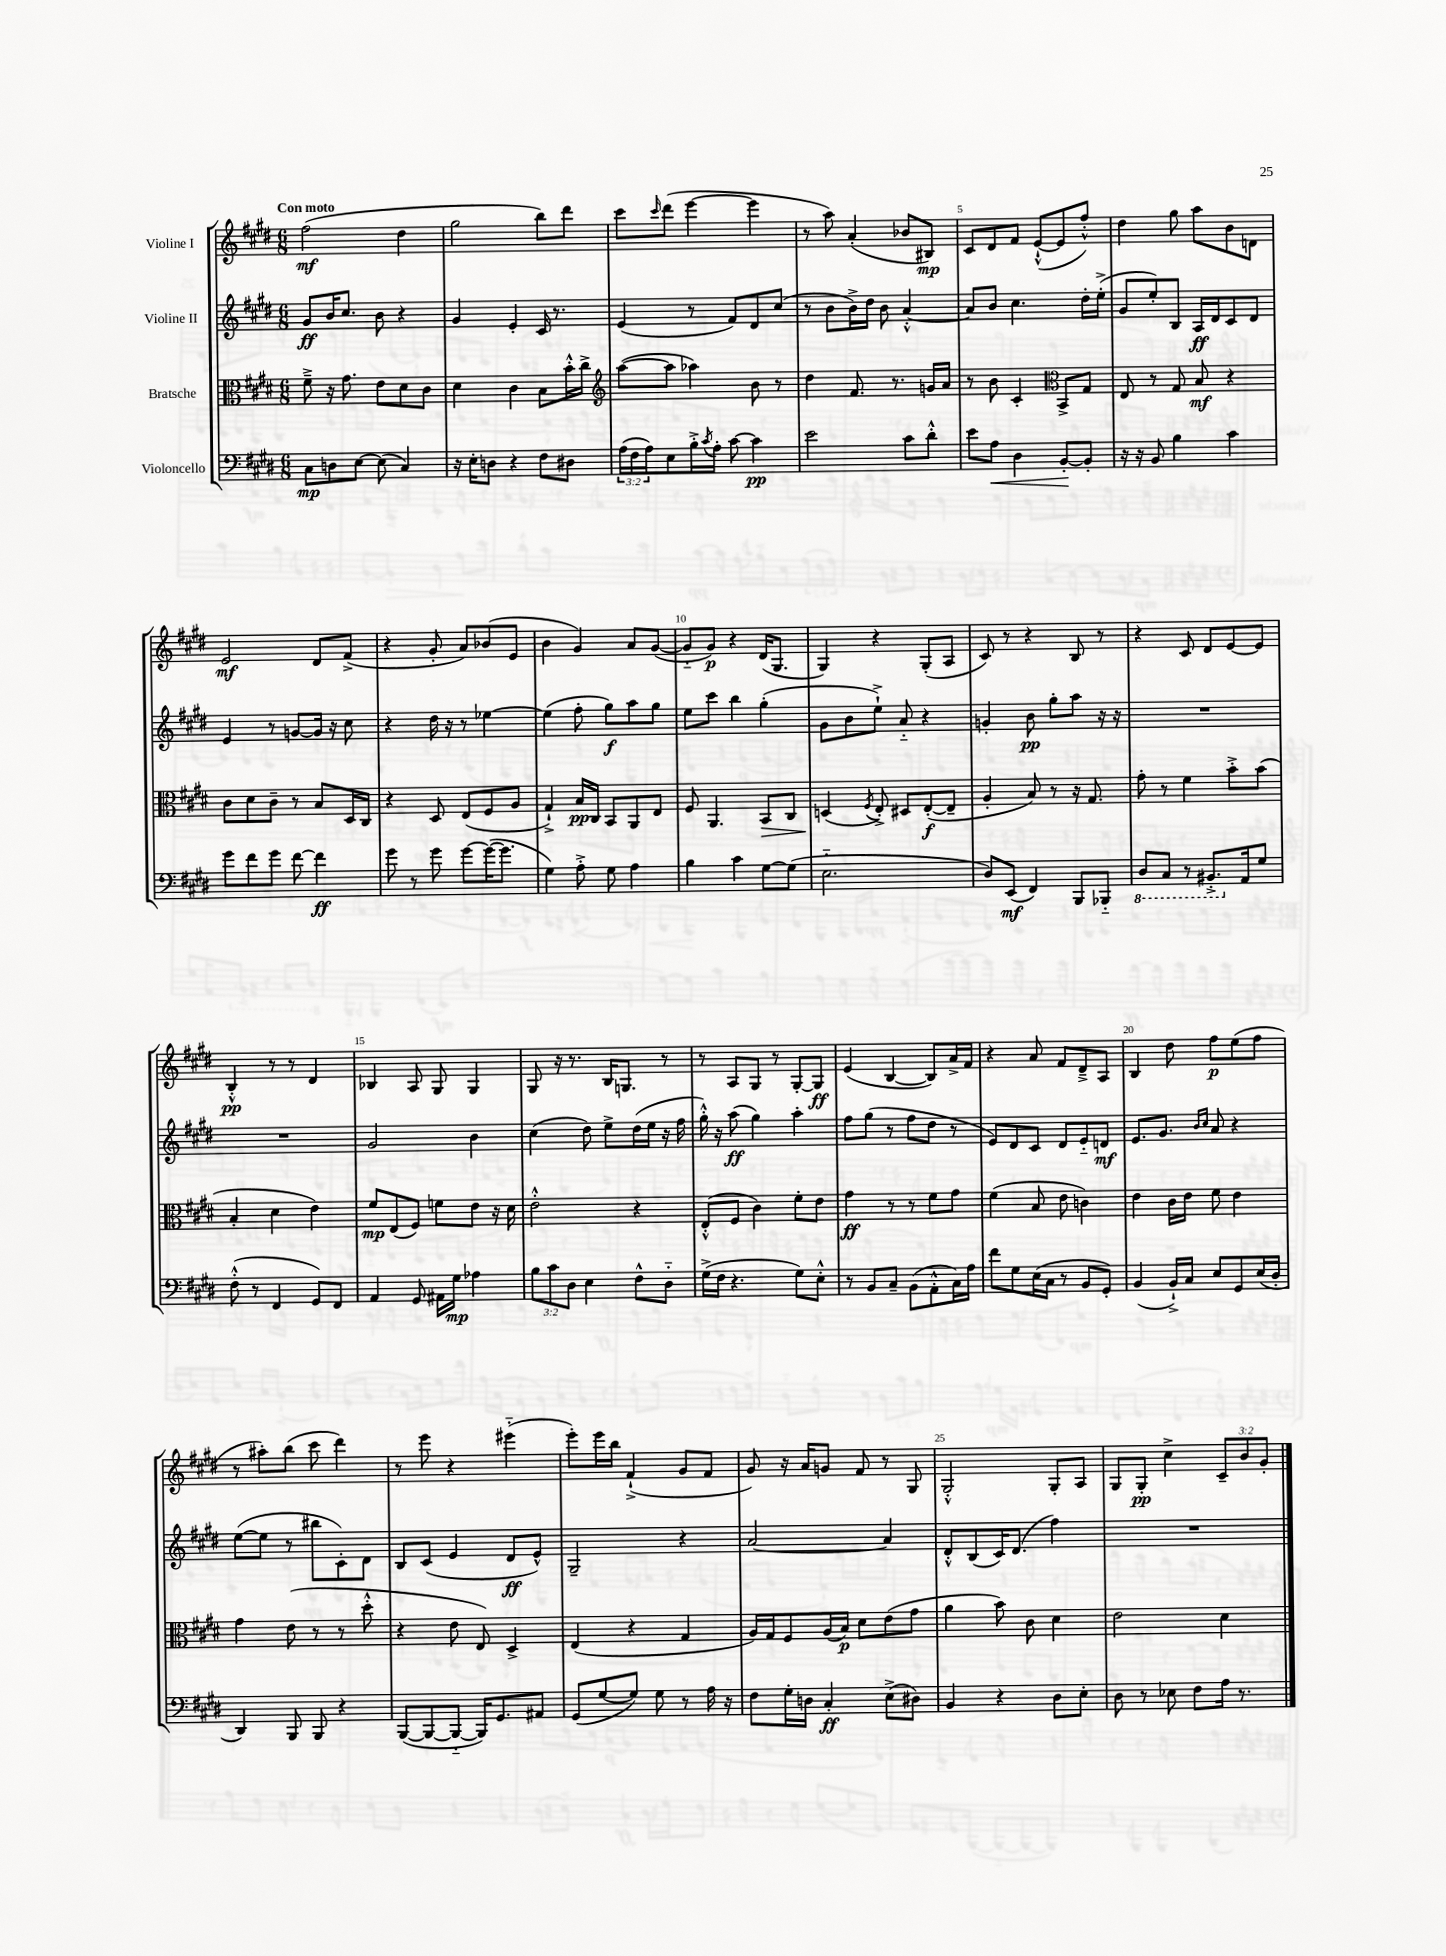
<<
\new StaffGroup <<
\new Staff = "s0" \with { instrumentName = "Violine I" } {
    \clef treble \key e \major \numericTimeSignature \time 6/8 \override Staff.TupletNumber.text = #tuplet-number::calc-fraction-text \tempo "Con moto"
    fis''2\mf( dis''4 |
    gis''2 b''8) dis'''8 |
    cis'''8 \grace { cis'''16 } dis'''8( e'''4~ e'''4 |
    r8 a''8) a'4-.( bes'8 bis8\mp) |
    cis'8 dis'8 fis'8 e'8~-!-^( e'8 fis''8-.-^) |
    dis''4 gis''8 a''8 b'8 d'8 |
    e'2\mf dis'8 fis'8->( |
    r4 gis'8-. a'8) bes'8( e'8 |
    b'4 gis'4) a'8 gis'8~( |
    gis'8-_ gis'8\p) r4 dis'16( gis8. |
    gis4) r4 gis8-.( a8 |
    cis'8) r8 r4 b8 r8 |
    r4 cis'8 dis'8 e'8~ e'8 |
    b4-.-^\pp r8 r8 dis'4 |
    bes4 a8 gis8 gis4 |
    gis8 r16 r8. b16 g8. r8 |
    r8 a8 gis8 r8 gis8~-. gis8\ff |
    e'4( b4~ b8) a'16-> fis'16 |
    r4 a'8 fis'8 dis'8---> a8 |
    b4 dis''8 fis''8\p e''8( fis''8 |
    r8 ais''8-.) b''8( cis'''8 dis'''4) |
    r8 e'''8 r4 eis'''4-_( |
    e'''8-.) e'''16 b''16 fis'4-!->( gis'8 fis'8 |
    gis'8) r16 a'16 g'8 fis'8 r8 gis8 |
    gis2-.-^ gis8-. a8 |
    gis8 gis8-.\pp cis''4-> \tuplet 3/2 { cis'8-- b'8 gis'8-. } \bar "|." |
}
\new Staff = "s1" \with { instrumentName = "Violine II" } {
    \clef treble \key e \major \numericTimeSignature \time 6/8
    gis'8\ff b'16 cis''8. b'8 r4 |
    gis'4 e'4-. cis'16 r8. |
    e'4( r8 fis'8) dis'8 cis''8( |
    r8 b'8 b'16->) dis''16 b'8 a'4~-.-^ |
    a'8 b'8 cis''4. dis''16-. e''16-.->( |
    gis'8 e''8-.) b8 a16\ff dis'16 cis'8 dis'8 |
    e'4 r8 g'8~ g'16 r16 cis''8 |
    r4 dis''16 r16 r8 ees''4~ |
    ees''4( fis''8-. gis''8\f) a''8 gis''8 |
    e''8 cis'''8 b''4 gis''4-.( |
    gis'8 b'8 e''8-!->) a'8-_ r4 |
    g'4-. b'8\pp gis''8-. a''8 r16 r16 |
    R2. |
    R2. |
    gis'2 b'4 |
    cis''4( dis''8) e''8-> dis''16( e''16 r16 fis''16 |
    gis''16-.-^) r16 a''8\ff( gis''4) a''4-. |
    fis''8 gis''8( r8 fis''8 dis''8 r8 |
    e'8) dis'8 cis'8 dis'8 e'8-_ d'8\mf |
    e'8. gis'8. \grace { b'16 cis''16 } a'8 r4 |
    e''8~( e''8 r8 bis''8 cis'8-.) dis'8 |
    b8 cis'8( e'4 dis'8\ff e'8-^) |
    gis2-- r4 |
    a'2~ a'4 |
    dis'8-.-^ b8( cis'16) dis'8.( fis''4) |
    R2. \bar "|." |
}
\new Staff = "s2" \with { instrumentName = "Bratsche" } {
    \clef alto \key e \major \numericTimeSignature \time 6/8
    fis'8---> r16 gis'8. e'8 dis'8 cis'8 |
    dis'4 cis'4 b8 b'16-.-^ cis''16-> |
    \clef treble a''8~( a''8 aes''4) b'8 r8 |
    dis''4 fis'8. r8. g'16 a'16 |
    r8 b'8 cis'4-. \clef alto b,8-> gis8 |
    e8 r8 gis8 b8\mf r4 |
    cis'8 dis'8 cis'8-- r8 b8 dis16 cis16 |
    r4 dis8 e8( fis8 a8 |
    gis4-!->) b16\pp cis16 b,8 a,8 e8 |
    fis8 a,4. b,8\> cis8 |
    d4\!( \acciaccatura { fis8 } e8-.->) dis8 e8~-.\f( e8-- |
    a4-. b8) r8 r16 gis8. |
    gis'8-. r8 fis'4 b'8-.-> b'8( |
    b4-. dis'4 e'4) |
    fis'8\mp e8( fis8) f'8 e'8 r16 dis'16 |
    e'2-.-^ r4 |
    e8-.-^( fis8 cis'4) fis'8-. e'8 |
    gis'4\ff r8 r8 fis'8 gis'8 |
    fis'4( b8 e'8 c'4) |
    e'4 cis'16 e'16 fis'8 e'4 |
    gis'4 e'8( r8 r8 dis''8-.-^ |
    r4 e'8 e8) dis4-> |
    e4( r4 gis4 |
    a16) gis16 fis8 a16( b16\p) dis'8 e'8( gis'8 |
    a'4 b'8) cis'8 dis'4 |
    e'2 dis'4 \bar "|." |
}
\new Staff = "s3" \with { instrumentName = "Violoncello" } {
    \clef bass \key e \major \numericTimeSignature \time 6/8 \override Staff.TupletNumber.text = #tuplet-number::calc-fraction-text
    cis8\mp d8 e8~ e8( cis4) |
    r16 e16-. d8 r4 fis8 dis8 |
    \tuplet 3/2 { a16( fis16 a16) } e8 b16-.-> \acciaccatura { cis'8 } a16-. cis'8~ cis'4\pp |
    e'2 cis'8 dis'8-.-^ |
    e'8 a8\< dis4 b,8~-.\! b,8-. |
    r16 r16 b,8 b4 cis'4 |
    gis'8 fis'8 gis'8 fis'8~ fis'4\ff |
    gis'8 r8 gis'8 gis'8~ gis'16~( gis'8. |
    gis4) a8-.-> gis8 a4 |
    b4 cis'4 gis8~ gis8( |
    e2.-_ |
    dis8) e,8\mf( fis,4) b,,8 bes,,8-_ |
    \ottava #-1 dis,8 cis,8 r8 bis,,8.-.-> \ottava #0 a,16 gis8 |
    fis8-.-^( r8 fis,4 gis,8) fis,8 |
    a,4 gis,8 ais,16 gis16\mp aes4 |
    \tuplet 3/2 { b8 cis'8 dis8 } e4 fis8-^ dis8-_ |
    gis16->( fis16 r4. gis8) e8-.-^ |
    r8 b,8 cis8-- b,8( a,8-.-^ cis16) a16 |
    fis'8 gis8 e16( cis16 r8 b,8 gis,8-.) |
    b,4( b,16-!->) cis16 e8 gis,8 e16( dis16-. |
    dis,4) b,,8 b,,8 r4 |
    b,,8~( b,,8~ b,,8~-_ b,,16) gis,8. ais,8 |
    gis,8( gis8~ gis8) gis8 r8 a16 r16 |
    fis8 gis16-. d16 cis4-.\ff e8->( dis8) |
    b,4 r4 dis8 e8-. |
    dis8 r8 ees8 fis8 a16 r8. \bar "|." |
}
>>
>>
\layout { \context { \Score \override BarNumber.break-visibility = ##(#f #t #t) barNumberVisibility = #(every-nth-bar-number-visible 5) } }
